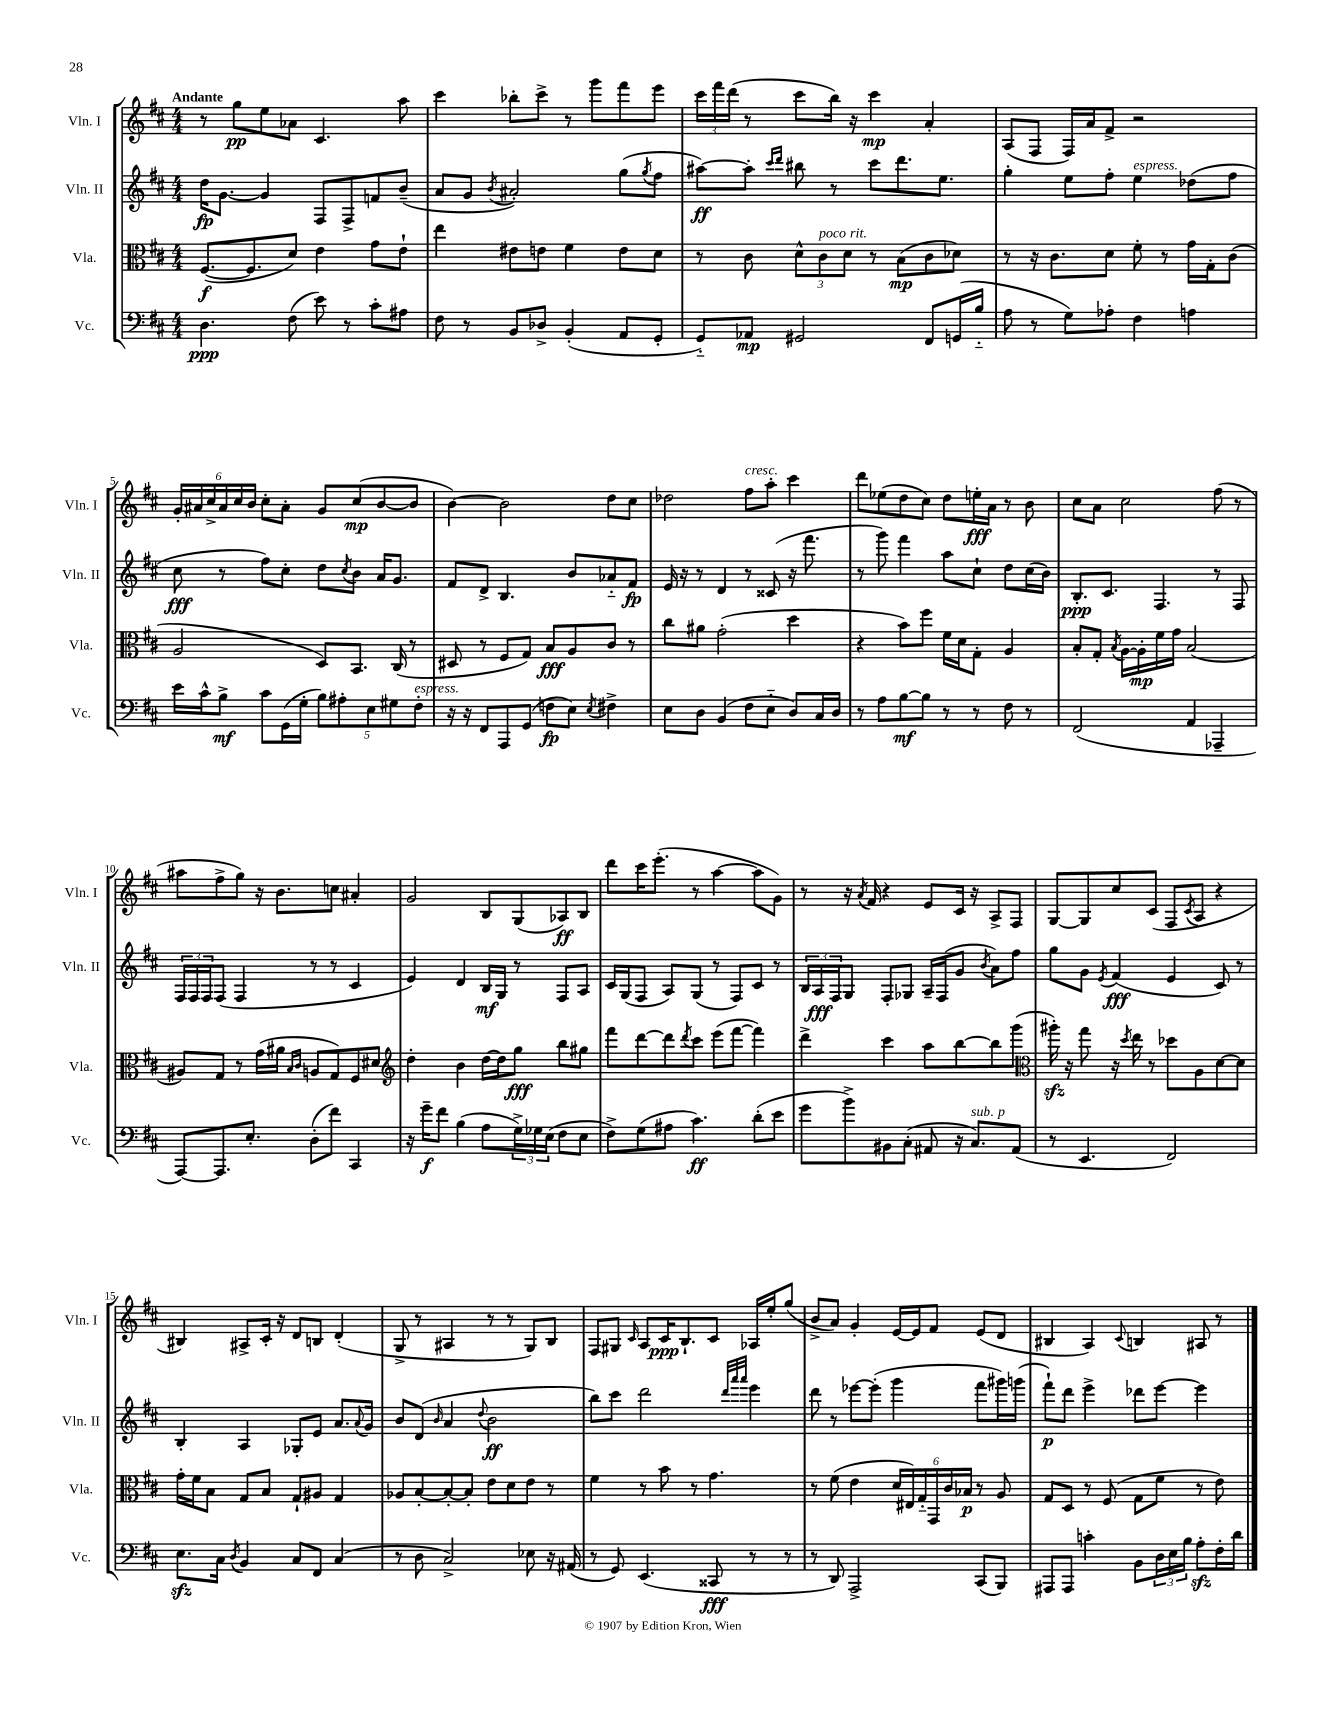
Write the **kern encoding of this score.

**kern	**dynam	**kern	**dynam	**kern	**dynam	**kern	**dynam
*part4	*part4	*part3	*part3	*part2	*part2	*part1	*part1
*staff4	*staff4	*staff3	*staff3	*staff2	*staff2	*staff1	*staff1
*I"Vc.	*	*I"Vla.	*	*I"Vln. II	*	*I"Vln. I	*
*I'Vc.	*	*I'Vla.	*	*I'Vln. II	*	*I'Vln. I	*
*clefF4	*	*clefC3	*	*clefG2	*	*clefG2	*
*k[f#c#]	*	*k[f#c#]	*	*k[f#c#]	*	*k[f#c#]	*
*M4/4	*	*M4/4	*	*M4/4	*	*M4/4	*
=1	=1	=1	=1	=1	=1	=1	=1
!	!	!	!	!	!	!LO:TX:a:B:t=Andante	!
4.D\	ppp	([8.F#/L	f	16dd\KL	fp	8r	.
.	.	.	.	[8.g\J	.	.	.
.	.	.	.	.	.	8gg\L	pp
.	.	8.F#/]	.	.	.	.	.
.	.	.	.	4g/]	.	8ee\	.
(8F#\	.	8d/J)	.	.	.	8a-X\J	.
8e\)	.	4e\	.	8F#/L	.	4.c#/	.
8r	.	.	.	8F#^/	.	.	.
8c#'\L	.	8g\L	.	8fn/	.	.	.
8A#X\J	.	8e`\J	.	(8b~/J	.	8aa\	.
=2	=2	=2	=2	=2	=2	=2	=2
8F#\	.	4ee\	.	8a/L	.	4ccc#\	.
8r	.	.	.	8g/J	.	.	.
.	.	.	.	8qb/	.	.	.
8BB/L	.	8e#X\L	.	2a#X'/)	.	8bb-X'\L	.
8D-X^/J	.	8en\J	.	.	.	8ccc#^\J	.
(4BB'/	.	4f#\	.	.	.	8r	.
.	.	.	.	.	.	8ggg\L	.
8AA/L	.	8e\L	.	(8gg\L	.	8fff#\	.
.	.	.	.	8qgg/	.	.	.
8GG'/J	.	8d\J	.	8ff#\J	.	8eee\J	.
=3	=3	=3	=3	=3	=3	=3	=3
8GG/L)	.	8r	.	[8aa#X\L)	ff	24ccc#\LL	.
.	.	.	.	.	.	24fff#\	.
.	.	.	.	.	.	(24ddd\JJ	.
8AA-X/J	mp	8c#\	.	8aa#'\J]	.	8r	.
.	.	.	.	16qqccc#/LL	.	.	.
.	.	.	.	16qqddd/JJ	.	.	.
2GG#X/	.	12d^^\L	.	8bb#X\	.	8ccc#\L	.
!	!	!LO:TX:a:i:t=poco rit.	!	!	!	!	!
.	.	12c#\	.	.	.	.	.
.	.	.	.	8r	.	16bb\Jk)	.
.	.	12d\J	.	.	.	.	.
.	.	.	.	.	.	16r	.
.	.	8r	.	8ccc#\L	.	4ccc#\	mp
.	.	(8B\L	mp	8.ddd\	.	.	.
8FF#/L	.	8c#\	.	.	.	4a'/	.
.	.	.	.	8.ee\J	.	.	.
(16GGn/L	.	8d-X\J)	.	.	.	.	.
16B/JJ	.	.	.	.	.	.	.
=4	=4	=4	=4	=4	=4	=4	=4
8A\	.	8r	.	4gg'\	.	(8A/L	.
8r	.	16r	.	.	.	8F#/J	.
.	.	8.c#\L	.	.	.	.	.
8G\L)	.	.	.	8ee\L	.	16F#/LL)	.
.	.	.	.	.	.	16a/J	.
8A-X'\J	.	8d\J	.	8ff#'\J	.	8f#^/J	.
!	!	!	!	!LO:TX:a:i:t=espress.	!	!	!
4F#\	.	8f#'\	.	4ee\	.	2r	.
.	.	8r	.	.	.	.	.
4An\	.	16g\LL	.	(8dd-X\L	.	.	.
.	.	16G'\J	.	.	.	.	.
.	.	(8c#\J	.	8ff#\J	.	.	.
!!LO:LB:g=z
=5	=5	=5	=5	=5	=5	=5	=5
16e\LL	.	2A/	.	8cc#\	fff	24g'/LL	.
.	.	.	.	.	.	24a#X/	.
16c#^^\J	.	.	.	.	.	.	.
.	.	.	.	.	.	24cc#^/	.
8B^\J	mf	.	.	8r	.	24a#/	.
.	.	.	.	.	.	24cc#/	.
.	.	.	.	.	.	24b/JJ	.
8c#\L	.	.	.	8ff#\L)	.	8cc#'\L	.
(16GG\L	.	.	.	8cc#'\J	.	8a#'\J	.
16G'\JJ	.	.	.	.	.	.	.
10B\L)	.	8D/L)	.	8dd\L	.	8g/L	.
10A#X'\	.	.	.	.	.	.	.
.	.	.	.	8qcc#/	.	.	.
.	.	8.BB/J	.	8b\J	.	(8cc#/	mp
10E\	.	.	.	.	.	.	.
.	.	.	.	16a/KL	.	[8b/	.
10G#X\	.	.	.	.	.	.	.
.	.	(16C#/	.	8.g/J	.	.	.
.	.	8r	.	.	.	8b/J]	.
!LO:TX:a:i:t=espress.	!	!	!	!	!	!	!
10F#'\J	.	.	.	.	.	.	.
=6	=6	=6	=6	=6	=6	=6	=6
16r	.	8D#X/	.	8f#/L	.	[4b\)	.
16r	.	.	.	.	.	.	.
8FF#/L	.	8r	.	8d^/J	.	.	.
8AAA/	.	8F#/L	.	4.B/	.	2b\]	.
(8GG/J	.	8G/J)	.	.	.	.	.
8Fn\L	fp	8B/L	fff	.	.	.	.
8E\J)	.	8A/	.	8b/L	.	.	.
8qE/	.	.	.	.	.	.	.
4F#X^\	.	8c#/J	.	8a-X/	.	8dd\L	.
.	.	8r	.	8f#/J	fp	8cc#\J	.
=7	=7	=7	=7	=7	=7	=7	=7
8E\L	.	8cc#\L	.	16e/	.	2dd-X\	.
.	.	.	.	16r	.	.	.
8D\J	.	8a#X\J	.	8r	.	.	.
(4BB/	.	(2g'\	.	4d/	.	.	.
!	!	!	!	!	!	!LO:TX:a:i:t=cresc.	!
8F#\L	.	.	.	8r	.	8ff#\L	.
8E\J	.	.	.	(8c##X/	.	8aa'\J	.
8D/L)	.	4dd\	.	16r	.	4ccc#\	.
.	.	.	.	8.fff#\	.	.	.
16C#/L	.	.	.	.	.	.	.
16D/JJ	.	.	.	.	.	.	.
=8	=8	=8	=8	=8	=8	=8	=8
8r	.	4r	.	8r	.	8ddd\L	.
8A\L	.	.	.	8ggg\)	.	(8ee-X\	.
[8B\	mf	8b\L)	.	4fff#\	.	8dd\	.
8B\J]	.	8ff#\J	.	.	.	8cc#\J)	.
8r	.	16f#\LL	.	8aa\L	.	8dd\L	.
.	.	16d\J	.	.	.	.	.
8r	.	8G'\J	.	8cc#`\J	.	16een'\L	fff
.	.	.	.	.	.	16a\JJ	.
8F#\	.	4A/	.	8dd\L	.	8r	.
8r	.	.	.	(16cc#\L	.	8b\	.
.	.	.	.	16b\JJ)	.	.	.
=9	=9	=9	=9	=9	=9	=9	=9
(2FF#/	.	8B'/L	.	8.B'/L	ppp	8cc#\L	.
.	.	8G'/J	.	.	.	8a\J	.
.	.	.	.	8.c#/J	.	.	.
.	.	8qB/	.	.	.	.	.
.	.	[16A\LL	.	.	.	2cc#\	.
.	.	16A'\]	mp	.	.	.	.
.	.	16f#\	.	4.F#/	.	.	.
.	.	16g\JJ	.	.	.	.	.
4AA/	.	(2B/	.	.	.	.	.
4AAA-X~/	.	.	.	8r	.	(8ff#\	.
.	.	.	.	8F#/	.	8r	.
!!LO:LB:g=z
=10	=10	=10	=10	=10	=10	=10	=10
[8AAA/L)	.	8A#X/L)	.	24F#/LL	.	8aa#X\L	.
.	.	.	.	24F#/	.	.	.
.	.	.	.	24F#/J	.	.	.
8.AAA/]	.	8G/J	.	(8F#/J	.	8ff#^\	.
.	.	8r	.	4F#/	.	8gg\J)	.
8.E'/J	.	.	.	.	.	.	.
.	.	(16g\LL	.	.	.	16r	.
.	.	16a#X\JJ	.	.	.	8.b\L	.
.	.	16qqB/LL	.	.	.	.	.
.	.	16qqc#/JJ	.	.	.	.	.
(8D'\L	.	8An/L	.	8r	.	.	.
8f#\J)	.	8G/)	.	8r	.	8ccn\J	.
4CC#/	.	8F#/	.	4c#/	.	4a#X'/	.
.	.	8d#X/J	.	.	.	.	.
=11	=11	=11	=11	=11	=11	=11	=11
*	*	*clefG2	*	*	*	*	*
16r	.	4dd'\	.	4e/)	.	2g/	.
16g~\KL	f	.	.	.	.	.	.
8f#\J	.	.	.	.	.	.	.
(4B\	.	4b\	.	4d/	.	.	.
8A\L	.	[16dd\LL	.	16B/LL	mf	8B/L	.
.	.	16dd\J]	.	16G/JJ	.	.	.
24G^\L)	.	8gg\J	fff	8r	.	(8G/	.
24G-X\	.	.	.	.	.	.	.
(24E\JJ	.	.	.	.	.	.	.
8F#\L	.	8bb\L	.	8F#/L	.	8A-X/)	ff
8E\J	.	8gg#X\J	.	8A/J	.	8B/J	.
=12	=12	=12	=12	=12	=12	=12	=12
8F#^\L)	.	8fff#\L	.	16c#/LL	.	8ddd\L	.
.	.	.	.	(16G/J	.	.	.
(8G\	.	[8ddd\	.	8F#/J	.	16ccc#\K	.
.	.	.	.	.	.	(8.eee'\J	.
8A#X\J	.	8ddd\]	.	8A/L)	.	.	.
.	.	8qddd/	.	.	.	.	.
4.c#\)	ff	8ccc#\J	.	(8G/J	.	8r	.
.	.	(8eee\L	.	8r	.	[4aa\	.
.	.	[8fff#\J	.	8F#/L)	.	.	.
(8d'\L	.	4fff#\])	.	8c#/J	.	8aa\L]	.
8e\J	.	.	.	8r	.	8g\J)	.
=13	=13	=13	=13	=13	=13	=13	=13
8g\L	.	4ddd^\	.	24B/LL	.	8r	.
.	.	.	.	24A/	fff	.	.
.	.	.	.	24F#/J	.	.	.
8b^\)	.	.	.	8G/J	.	16r	.
.	.	.	.	.	.	8qa/	.
.	.	.	.	.	.	16f#/	.
8BB#X\	.	4ccc#\	.	8F#'/L	.	4r	.
(8C#'\J	.	.	.	8G-X/J	.	.	.
8AA#X/	.	8aa\L	.	16A~/LL	.	8e/L	.
.	.	.	.	(16F#/J	.	.	.
16r	.	[8bb\	.	8g/J	.	16c#/Jk	.
!LO:TX:a:i:t=sub. p	!	!	!	!	!	!	!
8.C#/L)	.	.	.	.	.	16r	.
.	.	.	.	8qb/	.	.	.
.	.	8bb\]	.	8a\L)	.	8A^/L	.
(8AA#/J	.	(8ggg\J	.	8ff#\J	.	8F#/J	.
=14	=14	=14	=14	=14	=14	=14	=14
*	*	*clefC3	*	*	*	*	*
8r	.	16aa#Xzz'\)	.	8gg\L	.	[8G/L	.
.	.	16r	.	.	.	.	.
4.EE/	.	8gg\	.	8g\J	.	8G/]	.
.	.	.	.	8qe/	.	.	.
.	.	16r	.	(4f#/	fff	8cc#/	.
.	.	8qdd/	.	.	.	.	.
.	.	16ee\	.	.	.	.	.
.	.	8r	.	.	.	(8c#/J	.
2FF#/)	.	8dd-X\L	.	4e/	.	8F#/L	.
.	.	.	.	.	.	8qc#/	.
.	.	8A\	.	.	.	8A/J	.
.	.	[8d\	.	8c#/)	.	4r	.
.	.	8d\J]	.	8r	.	.	.
!!LO:LB:g=z
=15	=15	=15	=15	=15	=15	=15	=15
8.Ezz\L	.	16g'\LL	.	4B'/	.	4B#X/)	.
.	.	16f#\J	.	.	.	.	.
.	.	8B\J	.	.	.	.	.
16C#\Jk	.	.	.	.	.	.	.
8qD/	.	.	.	.	.	.	.
4BB/	.	8G/L	.	4A/	.	8A#X^/L	.
.	.	8B/J	.	.	.	16c#'/Jk	.
.	.	.	.	.	.	16r	.
8C#/L	.	8G`/L	.	8G-X'/L	.	8d/L	.
8FF#/J	.	8A#X/J	.	8e/J	.	8Bn/J	.
(4C#/	.	4G/	.	8.a/L	.	(4d'/	.
.	.	.	.	8qqa/	.	.	.
.	.	.	.	16g/Jk	.	.	.
=16	=16	=16	=16	=16	=16	=16	=16
8r	.	8A-X/L	.	8b/L	.	8G^/	.
8D\	.	[8B'/	.	(8d/J	.	8r	.
.	.	.	.	16qqb/	.	.	.
2C#^/)	.	8B'/_	.	4a/	.	4A#X/	.
.	.	8B'/J]	.	.	.	.	.
.	.	.	.	8qqdd/	.	.	.
.	.	8e\L	.	2b\	ff	8r	.
.	.	8d\	.	.	.	8r	.
8E-X\	.	8e\J	.	.	.	8G/L)	.
16r	.	8r	.	.	.	8B/J	.
(16AA#X/	.	.	.	.	.	.	.
=17	=17	=17	=17	=17	=17	=17	=17
8r	.	4f#\	.	8bb\L)	.	8F#/L	.
8GG/)	.	.	.	8ccc#\J	.	8G#X/J	.
.	.	.	.	.	.	16qqc#/	.
(4.EE/	.	8r	.	2ddd\	.	8A/L	.
.	.	8b\	.	.	.	16c#/K	ppp
.	.	.	.	.	.	8.B`/	.
.	.	8r	.	.	.	.	.
8CC##X/	fff	4.g\	.	.	.	8c#/J	.
.	.	.	.	32qqddd/LLL	.	.	.
.	.	.	.	32qqaaa/	.	.	.
.	.	.	.	32qqaaa/JJJ	.	.	.
8r	.	.	.	4eee\	.	16A-X/LL	.
.	.	.	.	.	.	16ee'/J	.
8r	.	.	.	.	.	(8gg/J	.
=18	=18	=18	=18	=18	=18	=18	=18
8r	.	8r	.	8ddd\	.	8b^/L	.
8DD/)	.	(8f#\	.	8r	.	8a/J)	.
2AAA^/	.	4e\	.	[8eee-X\L	.	4g'/	.
.	.	.	.	(8eee-'\J]	.	.	.
.	.	24d/LL	.	4ggg\	.	[16e/LL	.
.	.	24E#X/)	.	.	.	.	.
.	.	.	.	.	.	16e/J]	.
.	.	24G/	.	.	.	.	.
.	.	24GG/	.	.	.	8f#/J	.
.	.	24c#/	.	.	.	.	.
.	.	24B-X/JJ	p	.	.	.	.
(8CC#/L	.	8r	.	8fff#\L	.	(8e/L	.
8BBB/J)	.	8A/	.	16ggg#X\L)	.	8d/J	.
.	.	.	.	(16gggn\JJ	.	.	.
=19	=19	=19	=19	=19	=19	=19	=19
8AAA#X/L	.	8G/L	.	8fff#`\L)	p	4B#X/	.
8AAA#/J	.	8D/J	.	8ddd\J	.	.	.
4cn'\	.	8r	.	4eee^\	.	4A/)	.
.	.	(8F#/	.	.	.	.	.
.	.	.	.	.	.	8qqc#/	.
8BB\L	.	8G\L	.	8ddd-X\L	.	4Bn/	.
24D\L	.	8f#\J	.	[8eee\J	.	.	.
24E\	.	.	.	.	.	.	.
24B\JJ	.	.	.	.	.	.	.
8Azz'\L	.	8r	.	4eee\]	.	8A#X/	.
16F#'\L	.	8e\)	.	.	.	8r	.
16d\JJ	.	.	.	.	.	.	.
==	==	==	==	==	==	==	==
*-	*-	*-	*-	*-	*-	*-	*-
